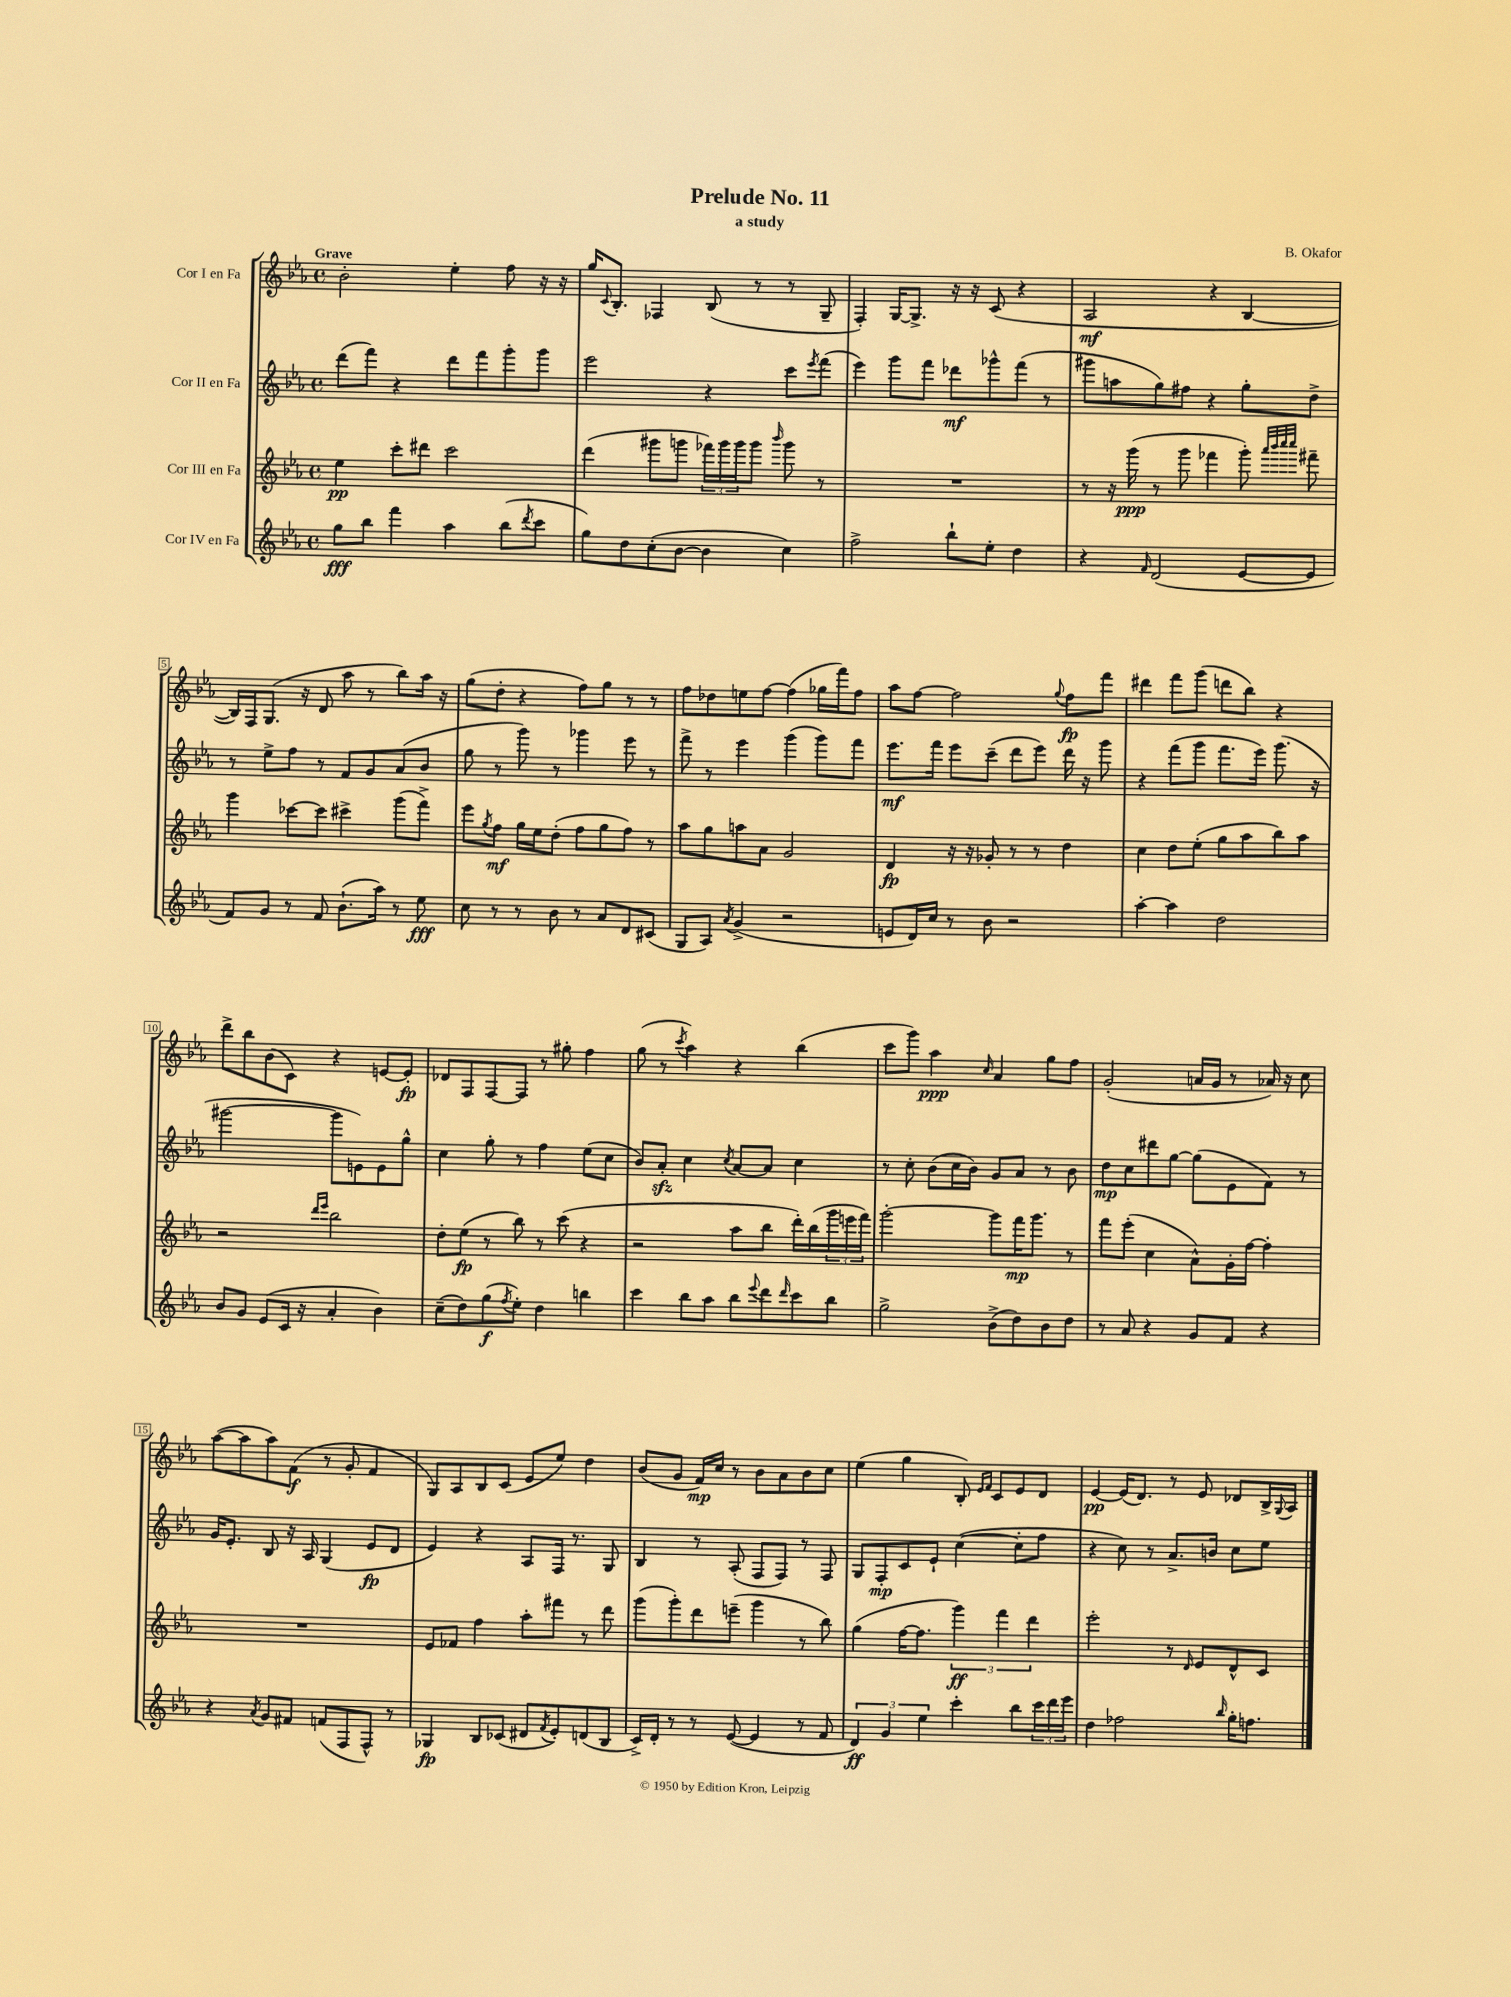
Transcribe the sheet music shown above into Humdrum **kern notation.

**kern	**kern	**kern	**kern
*staff4	*staff3	*staff2	*staff1
*clefG2	*clefG2	*clefG2	*clefG2
*k[b-e-a-]	*k[b-e-a-]	*k[b-e-a-]	*k[b-e-a-]
*M4/4	*M4/4	*M4/4	*M4/4
*met(c)	*met(c)	*met(c)	*met(c)
8gg\L	4ee-\	(8ddd\L	2b-'\
8bb-\J	.	8fff\J)	.
4fff\	8ccc'\L	4r	.
.	8ddd#\J	.	.
4aa-\	2ccc\	8ddd\L	4ee-'\
.	.	8fff\	.
(8bb-\L	.	8ggg'\	8ff\
8qddd/	.	.	.
8ccc\J	.	8ggg\J	16r
.	.	.	16r
=	=	=	=
8gg\L)	(4ddd\	2eee-\	16gg/LK
.	.	.	8qqc/
.	.	.	8.B-'/J
8dd\	.	.	.
(8cc'\	8ggg#\L	.	4F-/
[8b-\J	8ggg\J	.	.
4b-\]	24fff-\LL)	4r	(8B-/
.	24ggg\	.	.
.	24ggg\J	.	.
.	8ggg\J	.	8r
.	16qqbbb-/	.	.
4cc\)	8ggg\	8ccc\L	8r
.	.	8qeee-/	.
.	8r	(8fff\J	8G~/
=	=	=	=
2ff^\	1r	4eee-\)	4F'/)
.	.	8ggg\L	[16G/LK
.	.	.	8.G^/]J
.	.	8fff\J	.
8bb-`\L	.	8ddd-\L	16r
.	.	.	16r
8ee-'\J	.	8ggg-^^\	(8c/
4dd\	.	(8fff\J	4r
.	.	8r	.
=	=	=	=
4r	8r	8ggg#\L	2A-/
.	16r	8aa\	.
.	(16ggg\	.	.
16qqf/	.	.	.
(2d/	8r	8gg\)	.
.	8ggg\	8ff#\J	.
.	4fff-\	4r	4r
[8e-/L	8ggg'\)	8gg'\L	[4B-/
.	32qqaaa-/LLL	.	.
.	32qqbbb-/	.	.
.	32qqcccc/	.	.
.	32qqcccc/JJJ	.	.
8e-/]J	8fff#~\	8dd^\J	.
=	=	=	=
8f/L)	4ggg\	8r	16B-/]LL)
.	.	.	16F/J
8g/J	.	8ee-^\L	(8.G/J
8r	[8ccc-\L	8ff\J	.
.	.	.	16r
8f/	8ccc-\]J	8r	8d/
(8.b-`\L	4ccc#^\	8f/L	8aa-\
.	.	8g/	8r
16aa-\Jk)	.	.	.
8r	(8ggg\L	(8a-/	8bb-\L)
8ee-\	8fff^\J)	8b-/J	16aa-\Jk
.	.	.	16r
=	=	=	=
8cc\	8eee-\L	8gg\	(8gg\L
.	8qgg/	.	.
8r	8ff\J	8r	8dd'\J
8r	16gg\LL	8ggg\)	4r
.	16ee-\J	.	.
8b-\	(8dd'\J	8r	.
8r	8ff\L	4ggg-\	8ff\L)
8a-/L	8gg\	.	8gg\J
8d/	8ff\J)	8eee-\	8r
(8c#/J	8r	8r	8r
=	=	=	=
8G/L	8aa-\L	8fff^\	8ff\L
8A-/J)	8gg\	8r	8dd-\
8qa-/	.	.	.
(4g^/	8aa\	4eee-\	8ee\
.	8a-\J	.	[8ff\J
2r	2g/	(4ggg\	(4ff\]
.	.	8ggg\L)	16gg-\LL
.	.	.	16fff\J)
.	.	8fff\J	8ff\J
=	=	=	=
8e/L	4d/	8.eee-\L	8aa-\L
16d/L)	.	.	[8ff\J
16cc/JJ	.	16fff\Jk	.
8r	16r	8eee-\L	2ff\]
.	16r	.	.
8b-\	8g-'/	(8ccc~\J	.
2r	8r	8ddd\L	.
.	8r	8eee-\J)	.
.	.	.	8qqgg/
.	4dd\	16ddd\	8ff\L
.	.	16r	.
.	.	8ggg\	8fff\J
=	=	=	=
[4aa-'\	4cc\	4r	4ddd#\
4aa-\]	8dd\L	(8fff\L	8fff\L
.	(8ee-'\J	8ggg\J	(8ggg\J
2dd\	8gg\L	8.fff\L	8ddd\L
.	8aa-\	.	8bb-\J)
.	.	16eee-\Jk)	.
.	8bb-\)	(8.ggg\	4r
.	8aa-\J	.	.
.	.	16r	.
=	=	=	=
8b-/L	2r	[2ggg#\	8ddd^\L
8g/J	.	.	8bb-\
(8e-/L	.	.	(8b-\
16c/Jk	.	.	8c\J)
16r	.	.	.
.	16qqddd/LL	.	.
.	16qqeee-/JJ	.	.
4a-'/	2bb-\	8ggg#\]L	4r
.	.	8e\)	.
4b-\)	.	8e\	[8e/L
.	.	8gg^^\J	8e'/]J
=	=	=	=
(8cc~\L	8dd'\L	4cc\	8d-/L
8dd\)	(8ee-\J	.	8F/
(8gg\	8r	8gg'\	[8F/
8qff/	.	.	.
8ee-'\J)	8bb-\)	8r	8F/]J
4dd\	8r	4ff\	8r
.	(8ccc\	.	8gg#'\
4bb\	4r	(8ee-\L	4ff\
.	.	8cc\J	.
=	=	=	=
4ccc\	2r	8b-/L)	(8gg\
.	.	8a-'/J	8r
.	.	.	8qccc/
8bb-\L	.	4cc\	4aa-\)
8aa-\J	.	.	.
.	.	8qcc/	.
8bb-\L	8aa-\L	[8a-/L	4r
8qqeee-/	.	.	.
8ddd\	8bb-\J	8a-/]J	.
16qqddd/	.	.	.
8ccc\	16ddd'\LL)	4cc\	(4bb-\
.	(16bb-\	.	.
8bb-\J	24ggg\	.	.
.	24eee\	.	.
.	24fff\JJ)	.	.
=	=	=	=
2gg^\	[2ggg'\	8r	8ccc\L
.	.	8cc'\	8ggg\J)
.	.	(8b-\L	4aa-\
.	.	16cc\L	.
.	.	16b-\JJ)	.
.	.	.	16qqcc/
(8b-^\L	8ggg\]L	8g/L	4a-/
8dd\)	16fff\K	8a-/J	.
.	8.ggg\J	.	.
8b-\	.	8r	8gg\L
8dd\J	8r	8b-\	8ff\J
=	=	=	=
8r	8fff\L	8dd\L	(2g'/
8a-/	(8eee-'\J	8cc\	.
4r	4cc\	8ddd#\	.
.	.	[8gg\J	.
8g/L	8a-^^\L)	(8gg\]L	16a/LL
.	.	.	16g/JJ
8f/J	16g'\L	8e-\	8r
.	[16ff\JJ	.	.
4r	4ff'\]	8f\J)	16a-/)
.	.	.	16r
.	.	8r	8cc\
=	=	=	=
4r	1r	16g/LK	([8aa-\L
.	.	8.e-'/J	.
.	.	.	8aa-\]
8qa-/	.	.	.
8g/L	.	8B-/	8aa-\)
8f#/J	.	16r	(8f\J
.	.	16A-/	.
(8f/L	.	(4G/	8r
8F/	.	.	8g'/
8F^^/J)	.	8e-/L	4f/
8r	.	8d/J	.
=	=	=	=
4G-/	8e-/L	4e-/)	8G/L)
.	8f-/J	.	8A-/
8B-/L	4ff\	4r	8B-/
(8c-/J	.	.	(8c/J
8d#/L	8aa-'\L	8A-/L	8e-/L
8qf/	.	.	.
8e-'/)	8fff#\J	16F/Jk	8ee-/J)
.	.	8.r	.
(8d/	8r	.	4dd\
8B-/J	8ddd\	8G/	.
=	=	=	=
16c^/LL)	(8ggg\L	4B-/	(8b-/L
16d'/JJ	.	.	.
8r	8ggg'\)	.	8g/J
8r	8ddd\	8r	16f/LL)
.	.	.	16cc/JJ
([8e-/	(8eee~\J	(8A-'/	8r
4e-/]	4ggg\	8F/L	8b-\L
.	.	8F/J)	8a-\
8r	8r	8r	8b-\
8f/	8bb-\)	8F/	8cc\J
=	=	=	=
6d/)	(4gg\	8G/L	(4ee-\
.	.	8F'/	.
6g/	.	.	.
.	[16ff\LK	8c/	4gg\
.	8.ff\]J	.	.
6ee-\	.	.	.
.	.	8e-`/J	.
4ccc'\	6ggg\)	([4cc\	8B-'/)
.	.	.	16qqe-/LL
.	.	.	16qqf/JJ
.	.	.	8c/L
.	6fff\	.	.
8bb-\L	.	8cc'\]L	8e-/
.	6ddd\	.	.
24ccc\L	.	8ff\J	8d/J
24ddd\	.	.	.
24eee-\JJ	.	.	.
=	=	=	=
4dd\	2eee-'\	4r	[4e-/
2ff-\	.	8cc\)	(16e-/]LK
.	.	.	8.d/J)
.	.	8r	.
.	8r	8.a-^/L	8r
.	16qqd/	.	.
.	8e-/L	.	8e-/
.	.	16b/Jk	.
16qqbb-/	.	.	.
16gg'\LK	8d^^/	8cc\L	8d-/L
8.ff\J	.	.	.
.	8c/J	8ee-\J	16B-^/L
.	.	.	8qqG/
.	.	.	16A-/JJ
==	==	==	==
*-	*-	*-	*-
